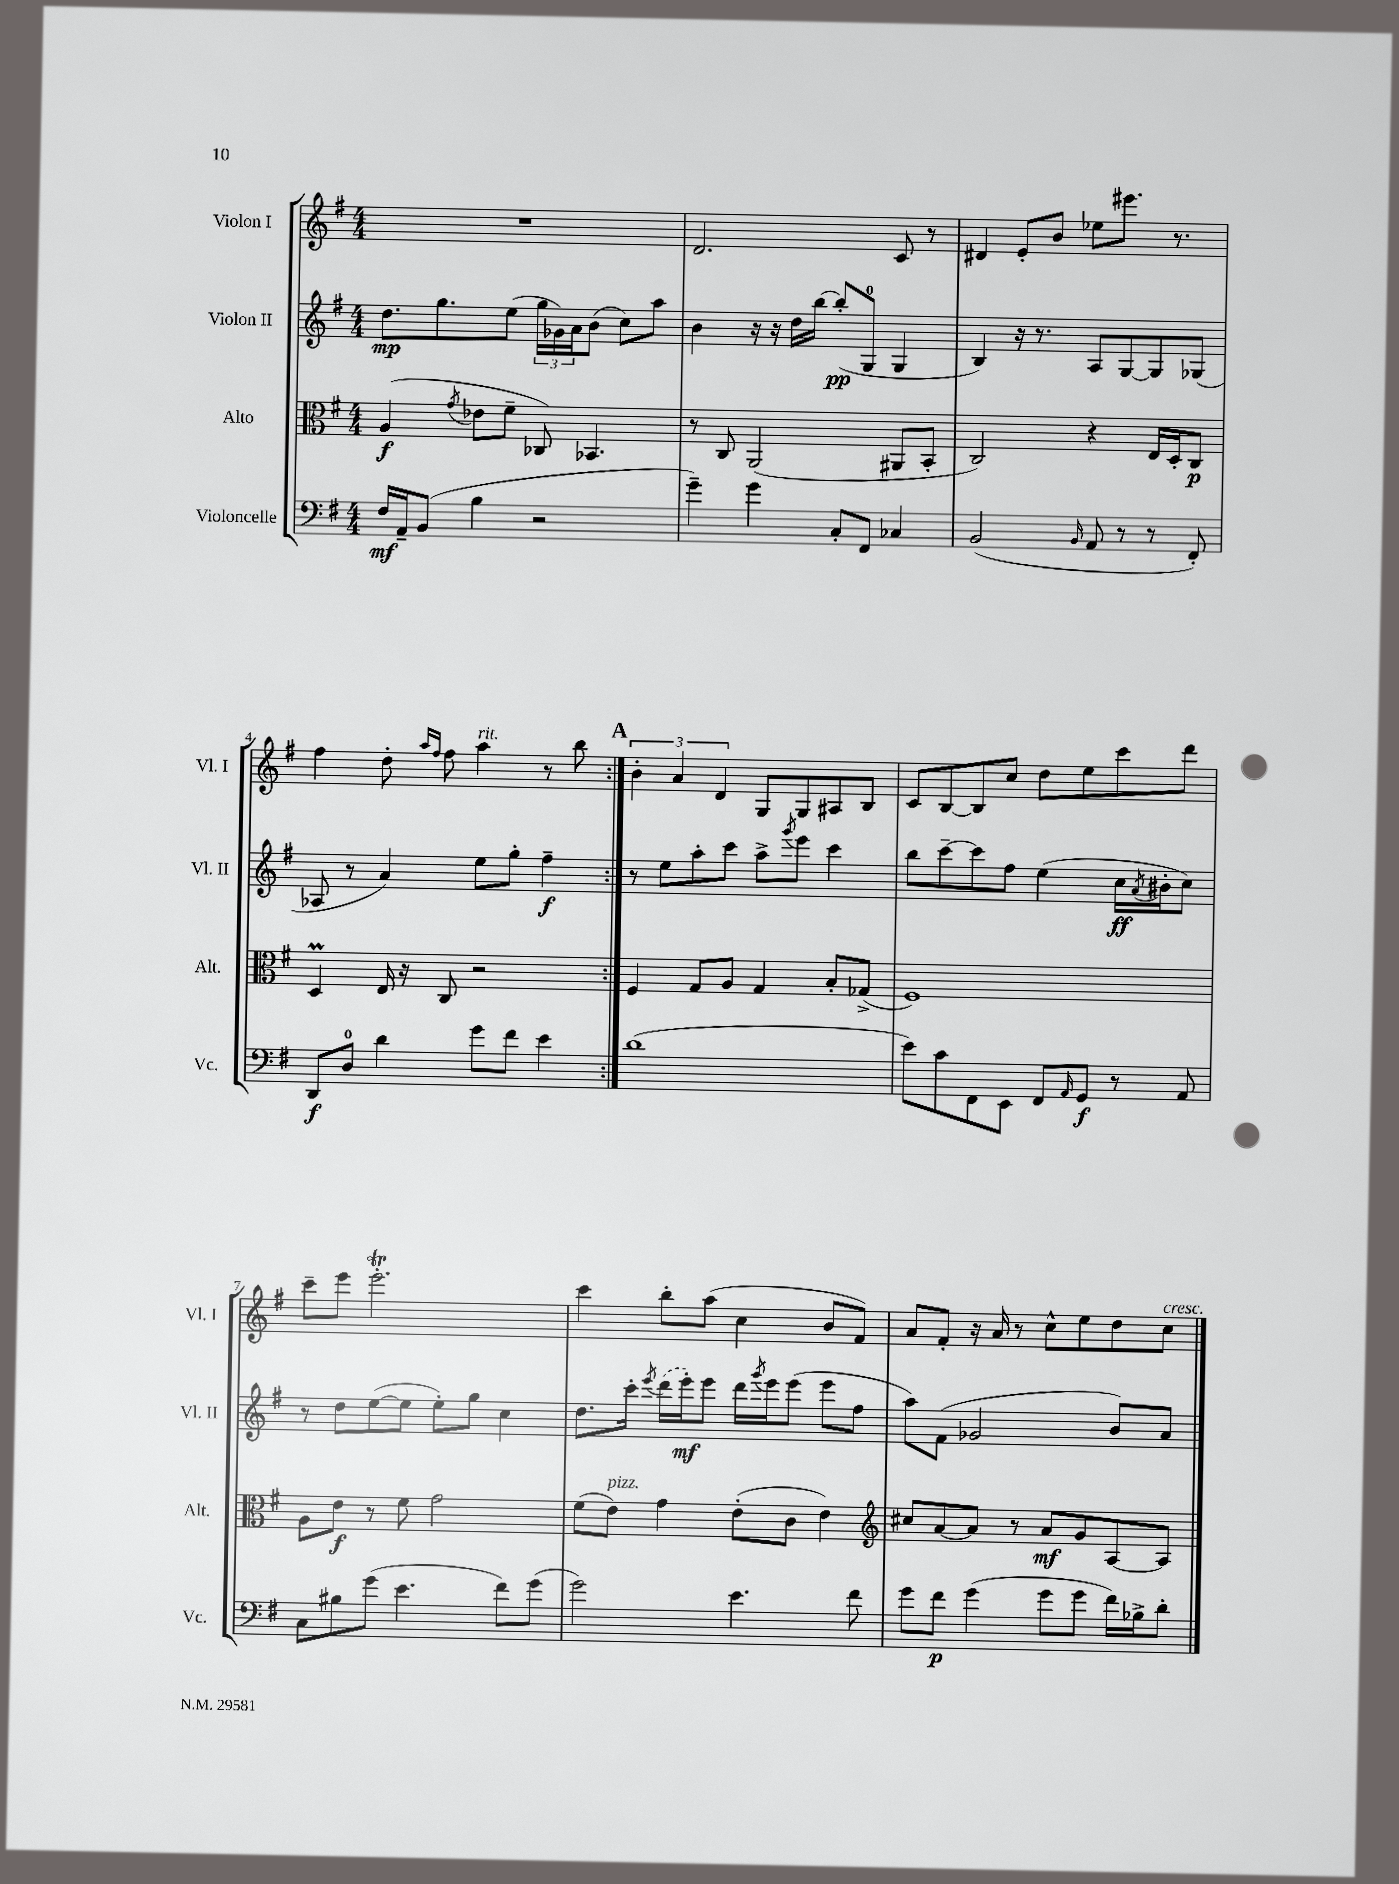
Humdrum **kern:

**kern	**dynam	**kern	**dynam	**kern	**dynam	**kern
*part4	*part4	*part3	*part3	*part2	*part2	*part1
*staff4	*staff4	*staff3	*staff3	*staff2	*staff2	*staff1
*I"Violoncelle	*	*I"Alto	*	*I"Violon II	*	*I"Violon I
*I'Vc.	*	*I'Alt.	*	*I'Vl. II	*	*I'Vl. I
*clefF4	*	*clefC3	*	*clefG2	*	*clefG2
*k[f#]	*	*k[f#]	*	*k[f#]	*	*k[f#]
*M4/4	*	*M4/4	*	*M4/4	*	*M4/4
=1	=1	=1	=1	=1	=1	=1
16F#/LL	mf	(4A/	f	8.dd\L	mp	1r
16AA~/J	.	.	.	.	.	.
(8BB/J	.	.	.	.	.	.
.	.	.	.	8.gg\	.	.
.	.	8qg/	.	.	.	.
4B\	.	8e-X\L	.	.	.	.
.	.	8f#~\J	.	(8ee\J	.	.
2r	.	8C-X/)	.	24gg\LL	.	.
.	.	.	.	24g-X\)	.	.
.	.	.	.	24a\J	.	.
.	.	4.BB-X/	.	(8b\J	.	.
.	.	.	.	8cc\L)	.	.
.	.	.	.	8aa\J	.	.
=2	=2	=2	=2	=2	=2	=2
4g~\)	.	8r	.	4b\	.	2.d/
.	.	8C/	.	.	.	.
4g\	.	(2AA/	.	16r	.	.
.	.	.	.	16r	.	.
.	.	.	.	16dd\LL	.	.
.	.	.	.	[16bb\JJ	.	.
8C'/L	.	.	.	(8bb'/L]	pp	.
8FF#/J	.	.	.	8G/J	.	.
4C-X/	.	8AA#X/L	.	4G/	.	8c/
.	.	8BB'/J	.	.	.	8r
=3	=3	=3	=3	=3	=3	=3
(2BB/	.	2C/)	.	4B/)	.	4d#X/
.	.	.	.	16r	.	8e'/L
.	.	.	.	8.r	.	.
.	.	.	.	.	.	8b/J
16qqBB/	.	.	.	.	.	.
8AA/	.	4r	.	8A/L	.	8ee-X\L
8r	.	.	.	[8G/	.	8.eee#X\J
8r	.	16E/LL	.	8G/]	.	.
.	.	16D'/J	.	.	.	8.r
8FF#'/)	.	8C/J	p	(8G-X/J	.	.
!!LO:LB:g=z
=4	=4	=4	=4	=4	=4	=4
8DD/L	f	4DM/	.	8A-X/	.	4ff#\
8D/J	.	.	.	8r	.	.
4d\	.	16E/	.	4a/)	.	8dd'\
.	.	16r	.	.	.	.
.	.	.	.	.	.	16qqaa/LL
.	.	.	.	.	.	16qqff#/JJ
.	.	8C/	.	.	.	8ff#\
!	!	!	!	!	!	!LO:TX:a:i:t=rit.
8g\L	.	2r	.	8ee\L	.	4aa\
8f#\J	.	.	.	8gg'\J	.	.
4e\	.	.	.	4ff#~\	f	8r
.	.	.	.	.	.	8bb\
!!LO:REH:place=s1:t=A
=5:|!	=5:|!	=5:|!	=5:|!	=5:|!	=5:|!	=5:|!
(1d	.	4F#/	.	8r	.	6b'\
.	.	.	.	8ee\L	.	.
.	.	.	.	.	.	6a/
.	.	8G/L	.	8aa'\	.	.
.	.	.	.	.	.	6d/
.	.	8A/J	.	8ccc\J	.	.
.	.	4G/	.	8aa^\L	.	8G/L
.	.	.	.	8qggg/	.	.
.	.	.	.	8eee\J	.	8G/
.	.	8B'/L	.	4ccc\	.	8A#X/
.	.	(8G-X^/J	.	.	.	8B/J
=6	=6	=6	=6	=6	=6	=6
8e\L)	.	1F#)	.	8bb\L	.	8c/L
8c\	.	.	.	[8ccc~\	.	[8B/
8FF#\	.	.	.	8ccc\]	.	8B/]
8EE\J	.	.	.	8ff#\J	.	8cc/J
8FF#/L	.	.	.	(4ee\	.	8dd\L
16qqAA/	.	.	.	.	.	.
8GG/J	f	.	.	.	.	8ee\
8r	.	.	.	16cc\LL	ff	8ccc\
.	.	.	.	8qa/	.	.
.	.	.	.	16b#X'\J	.	.
8AA/	.	.	.	8cc\J)	.	8ddd\J
!!LO:LB:g=z
=7	=7	=7	=7	=7	=7	=7
8C\L	.	8A\L	.	8r	.	8ccc~\L
8B#X\	.	8e\J	f	8dd\L	.	8eee\J
(8g\J	.	8r	.	([8ee\	.	2.eeeT'\
4.e\	.	8f#\	.	8ee\J]	.	.
.	.	2g\	.	8ee'\L)	.	.
.	.	.	.	8gg\J	.	.
8f#\L)	.	.	.	4cc\	.	.
(8g\J	.	.	.	.	.	.
=8	=8	=8	=8	=8	=8	=8
2g\)	.	(8f#\L	.	8.dd\L	.	4ccc\
!	!	!LO:TX:a:i:t=pizz.	!	!	!	!
.	.	8e\J)	.	.	.	.
.	.	.	.	16ccc'\Jk	.	.
.	.	.	.	8qeee/	.	.
.	.	4g\	.	(16ddd\LL	.	8bb'\L
.	.	.	.	16eee'\J)	mf	.
.	.	.	.	8eee\J	.	(8aa\J
4.e\	.	(8e'\L	.	16ddd\LL	.	4cc\
.	.	.	.	8qggg/	.	.
.	.	.	.	16eee\J	.	.
.	.	8c\J	.	(8eee\J	.	.
.	.	4e\)	.	8eee\L	.	8b/L
8f#\	.	.	.	8ff#\J	.	8f#/J)
=9	=9	=9	=9	=9	=9	=9
*	*	*clefG2	*	*	*	*
8g\L	.	8cc#X/L	.	8aa\L)	.	8a/L
8f#\J	p	[8a/	.	(8f#\J	.	8f#'/J
(4g\	.	8a/J]	.	2g-X/	.	16r
.	.	.	.	.	.	16a/
.	.	8r	.	.	.	8r
8g\L	.	8a/L	mf	.	.	8cc^^\L
8g\J	.	8g/	.	.	.	8ee\
16f#\LL)	.	[8A/	.	8b/L)	.	8dd\
16B-X^\J	.	.	.	.	.	.
!	!	!	!	!	!	!LO:TX:a:i:t=cresc.
8d'\J	.	8A/J]	.	8a/J	.	8cc\J
==	==	==	==	==	==	==
*-	*-	*-	*-	*-	*-	*-
